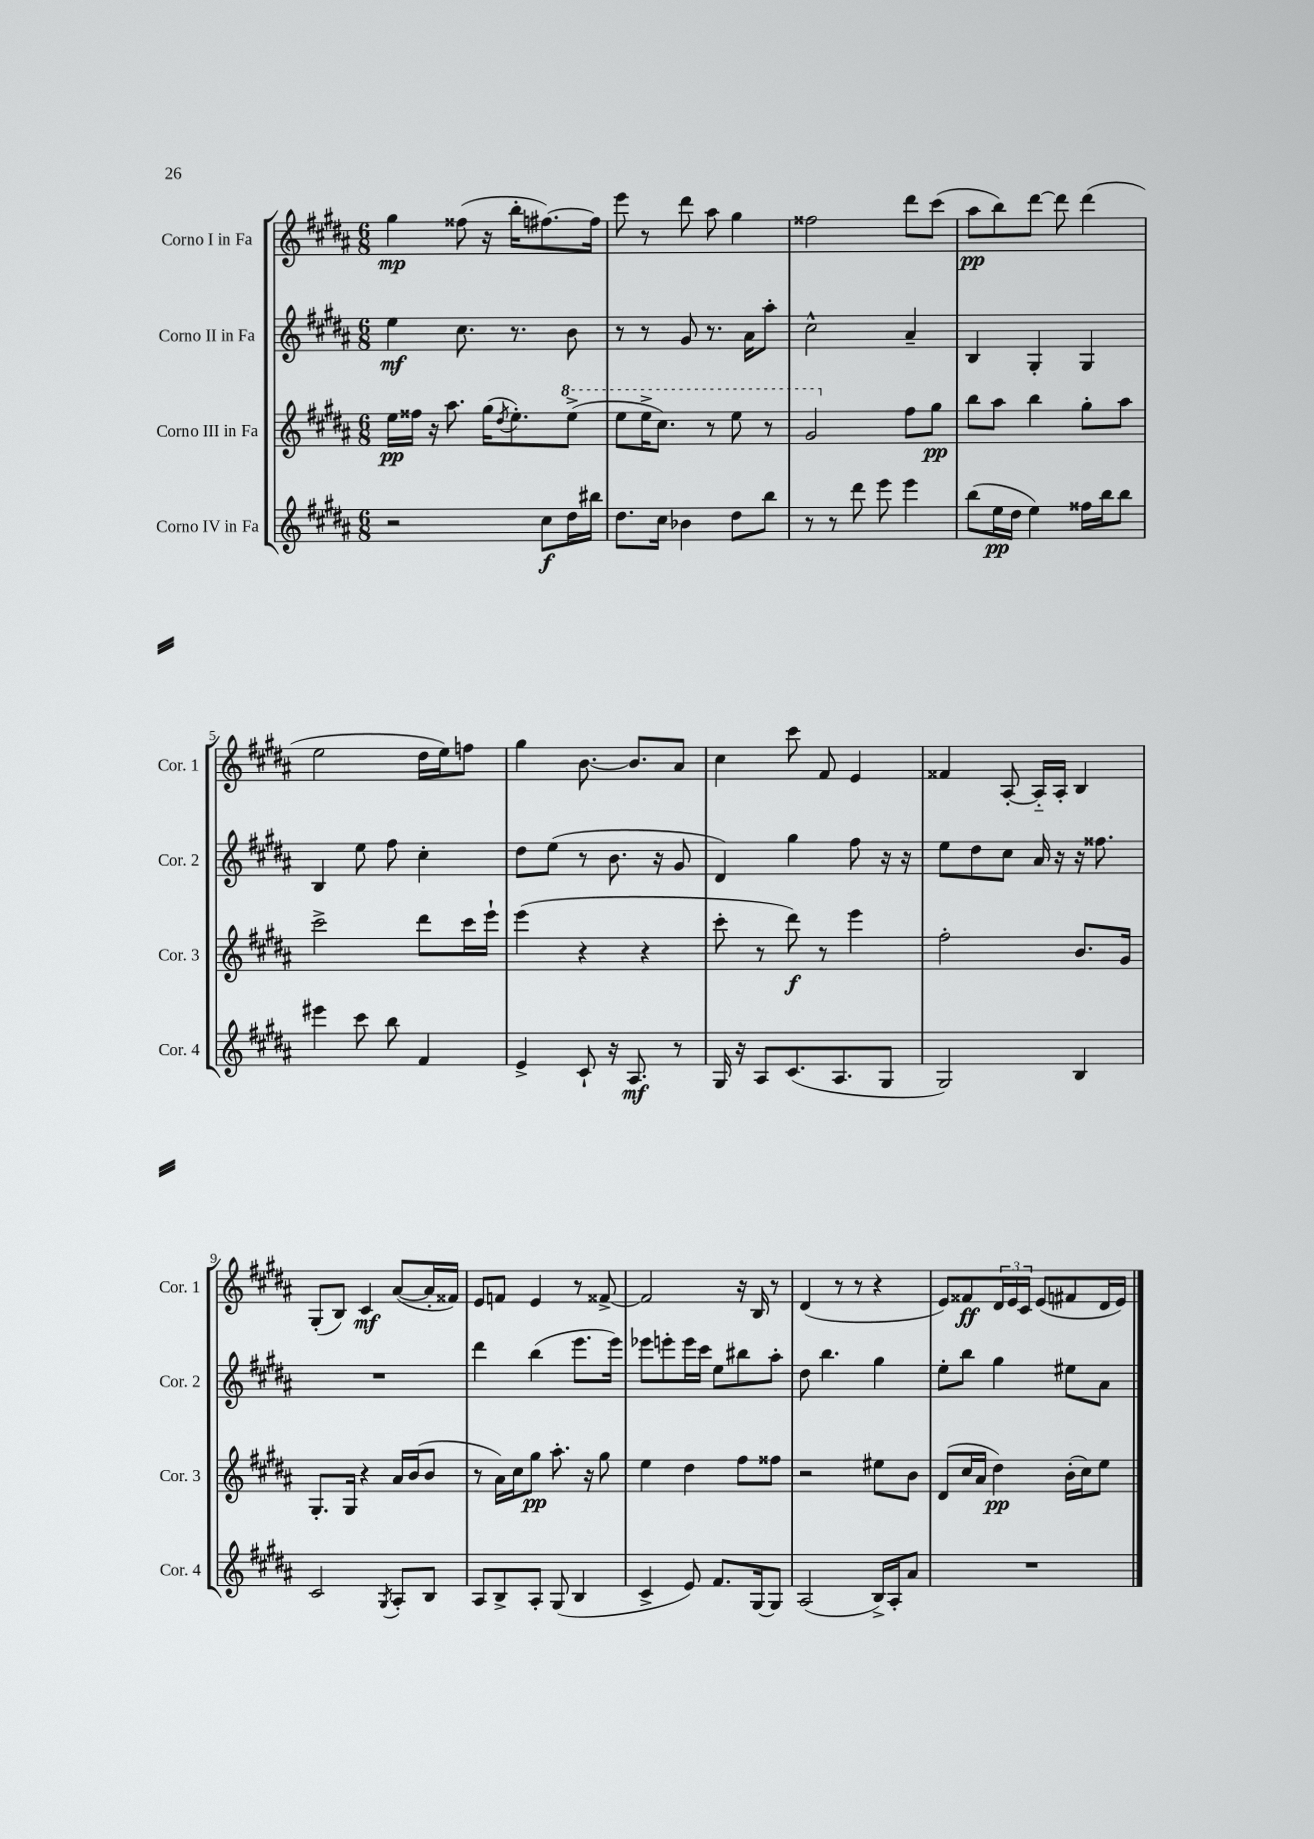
<<
\new StaffGroup <<
\new Staff = "s0" \with { instrumentName = "Corno I in Fa" shortInstrumentName = "Cor. 1" } {
    \clef treble \key b \major \numericTimeSignature \time 6/8
    gis''4\mp fisis''8( r16 b''16-. fis''8.~) fis''16 |
    e'''8 r8 dis'''8 ais''8 gis''4 |
    fisis''2 dis'''8 cis'''8( |
    ais''8\pp b''8) dis'''8~ dis'''8 dis'''4( |
    e''2 dis''16 e''16) f''8 |
    gis''4 b'8.~ b'8. ais'8 |
    cis''4 cis'''8 fis'8 e'4 |
    fisis'4 ais8~-. ais16-_ ais16-. b4 |
    gis8-.( b8) cis'4\mf ais'8~( ais'16-. fisis'16) |
    e'8 f'8 e'4 r8 fisis'8~-> |
    fisis'2 r16 b16 r8 |
    dis'4( r8 r8 r4 |
    e'8) fisis'8\ff \tuplet 3/2 { dis'16 e'16 cis'16 } e'8( fis'8 dis'16 e'16) \bar "|." |
}
\new Staff = "s1" \with { instrumentName = "Corno II in Fa" shortInstrumentName = "Cor. 2" } {
    \clef treble \key b \major \numericTimeSignature \time 6/8
    e''4\mf cis''8. r8. b'8 |
    r8 r8 gis'8 r8. ais'16 ais''8-. |
    cis''2-^ ais'4-- |
    b4 gis4-. gis4 |
    b4 e''8 fis''8 cis''4-. |
    dis''8 e''8( r8 b'8. r16 gis'8 |
    dis'4) gis''4 fis''8 r16 r16 |
    e''8 dis''8 cis''8 ais'16 r16 r16 fisis''8. |
    R2. |
    dis'''4 b''4( e'''8. e'''16) |
    ees'''8 e'''8-. e'''16 cis'''16 e''8 bis''8 ais''8-. |
    dis''8 b''4. gis''4 |
    e''8-. b''8 gis''4 eis''8 ais'8 \bar "|." |
}
\new Staff = "s2" \with { instrumentName = "Corno III in Fa" shortInstrumentName = "Cor. 3" } {
    \clef treble \key b \major \numericTimeSignature \time 6/8
    e''16\pp fisis''16 r16 ais''8. gis''16( \acciaccatura { dis''8 } e''8.-.) \ottava #1 e'''8->( |
    e'''8 e'''16-> cis'''8.) r8 e'''8 r8 |
    gis''2 \ottava #0 fis''8 gis''8\pp |
    b''8 ais''8 b''4 gis''8-. ais''8 |
    cis'''2-> dis'''8 cis'''16 e'''16-! |
    e'''4( r4 r4 |
    cis'''8-. r8 dis'''8\f) r8 e'''4 |
    fis''2-. b'8. gis'16 |
    gis8.-. gis16 r4 ais'16 b'16( b'8 |
    r8 ais'16) cis''16 gis''8\pp ais''8.-. r16 gis''8 |
    e''4 dis''4 fis''8 fisis''8 |
    r2 eis''8 b'8 |
    dis'8( cis''16 ais'16 dis''4\pp) b'16-.( cis''16) e''8 \bar "|." |
}
\new Staff = "s3" \with { instrumentName = "Corno IV in Fa" shortInstrumentName = "Cor. 4" } {
    \clef treble \key b \major \numericTimeSignature \time 6/8
    r2 cis''8\f dis''16 bis''16 |
    dis''8. cis''16 bes'4 dis''8 b''8 |
    r8 r8 dis'''8 e'''8 e'''4 |
    b''8( e''16\pp dis''16 e''4) fisis''16 b''16 b''8 |
    eis'''4 cis'''8 b''8 fis'4 |
    e'4-> cis'8-! r16 ais8.\mf r8 |
    gis16 r16 ais8 cis'8.( ais8. gis8 |
    gis2) b4 |
    cis'2 \acciaccatura { gis8 } ais8-. b8 |
    ais8 b8-> ais8-. gis8( b4 |
    cis'4-> e'8) fis'8. gis16~ gis8 |
    ais2( b16->) ais16-. ais'8 |
    R2. \bar "|." |
}
>>
>>
